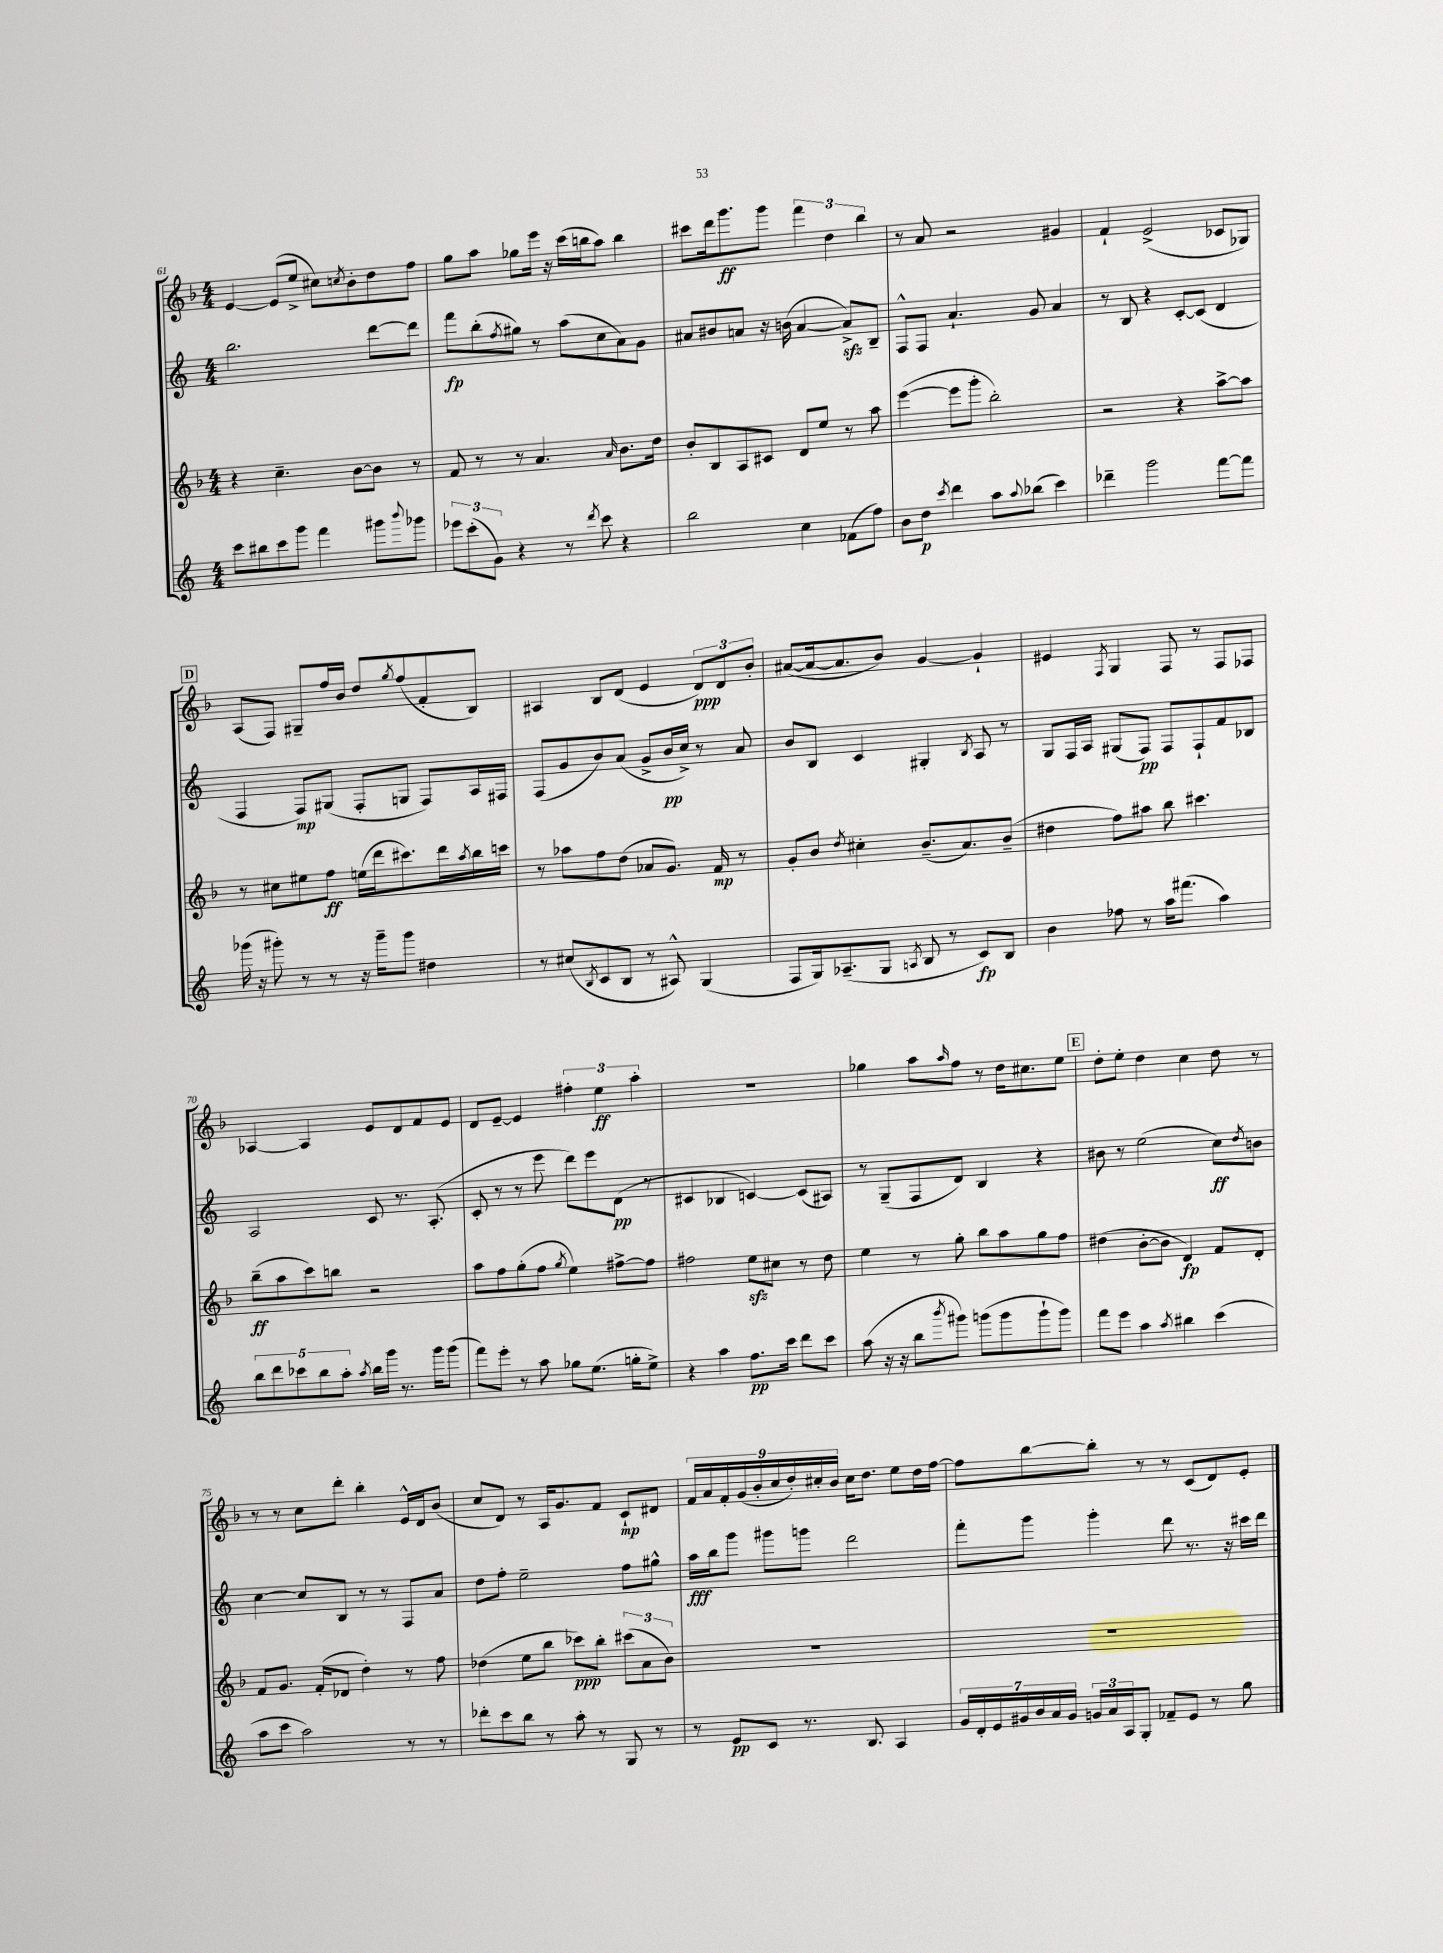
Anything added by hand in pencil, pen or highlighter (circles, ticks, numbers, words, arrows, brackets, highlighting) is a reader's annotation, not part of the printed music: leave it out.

**kern	**kern	**kern	**kern
*staff4	*staff3	*staff2	*staff1
*clefG2	*clefG2	*clefG2	*clefG2
*k[]	*k[b-]	*k[]	*k[b-]
*M4/4	*M4/4	*M4/4	*M4/4
8ccc	4r	2.bb	[4e
8bb#	.	.	.
8ccc	4.cc~	.	(8e]
8ggg	.	.	8ee^
4fff	.	.	8cc#)
.	.	.	8qcc
.	[8b-	.	8b-'
8ggg#	8b-]	[8ddd	8dd
8qqbbb	.	.	.
8ggg-	8r	8ddd]	8ff
=	=	=	=
12eee-	8f	8fff	8gg
(12ccc'	.	.	.
.	8r	(8bb'	8aa
12g)	.	.	.
.	.	8qff	.
4r	8r	8gg#)	8gg-
.	4.a	8r	16eee
.	.	.	16r
8r	.	(8aa	(16ccc
.	.	.	16bb
8qddd	.	.	.
8ccc	.	8cc	8aa)
.	16qqa	.	.
4r	8.b-	8a)	4bb
.	.	8g	.
.	16dd	.	.
=	=	=	=
2bb	8b-'	8a#	8ccc#
.	8B-	8b#	16ddd
.	.	.	8.ggg
.	8A	8a	.
.	8c#	16r	8ggg
.	.	(16b	.
4cc	8d	[4a	6fff
.	8ee	.	.
.	.	.	6dd
(8f-	8r	8a^])	.
.	.	.	6bb-
8ff)	8aa	8B~	.
=	=	=	=
8b	([4eee	8F^^	8r
8dd	.	8F	8a
8qccc	.	.	.
4ddd	8eee]	4.a`	2r
.	8ggg'	.	.
8aa	2bb-')	.	.
8qqaa	.	.	.
(8bb-	.	8g	.
4ccc)	.	4a	4g#
=	=	=	=
4ddd-~	2r	8r	4f`
.	.	8B	.
2ggg	.	4r	(2e^
.	4r	[8c'	.
.	.	(8c]	.
[8fff	[8aa^	4d	8c-
8fff]	8aa]	.	8G-)
=	=	=	=
(16ggg-	8r	4F	(8A
16r	.	.	.
8ggg#')	8cc#	.	8F)
8r	8ee#	8F)	8G#~
8r	8ff	(8G#	16ff
.	.	.	16b-
16r	(16ee	8F'	8dd
16ggg#~	16ddd	.	.
.	.	.	8qgg
8ggg#	8.ccc#)	8G	(8ff
4dd#	.	8F)	8f'
.	16ddd	.	.
.	8qaa	.	.
.	16bb-	16A	8B-)
.	16ccc	16F#	.
=	=	=	=
8r	8r	(8F	4A#
(8cc#	8aa-	8g	.
8qB	.	.	.
8c	8ff	8b)	8B-
8B	(8dd	(8a	(8d
8r	8a-	8g^	4e
8A#^^)	8.g)	16b	.
.	.	16cc^)	.
(4G	.	8r	12d)
.	16f	.	.
.	.	.	12d
.	8r	8a	.
.	.	.	12b-'
=	=	=	=
8F	8g'	8b	([8a#
16G)	8b-	8B	16a#_
(8.A-~	.	.	8.a#]
.	8qdd	.	.
.	4cc#'	4c	.
8G	.	.	8b-)
8qA	.	.	.
8B	(8.b-~	4G#'	[4g
8r	.	.	.
.	8.a)	.	.
.	.	8qB	.
8c)	.	8A	4g`]
8B	(8b-~	8r	.
=	=	=	=
4b	4dd#	8G	4e#
.	.	16F	.
.	.	16A	.
.	.	.	8qF
8ff-	8ff)	(8G#	4G
8r	8aa#	8F)	.
16aa	8bb-	8F	8F
(8.fff#	.	.	.
.	4.ccc#	8F`	8r
4aa)	.	8f	8F
.	.	8B-	8F-
=	=	=	=
10bb	(8bb-~	2A	[4A-
10ddd	.	.	.
.	8aa	.	.
10ccc-	.	.	.
.	8ccc)	.	4A-]
10bb	.	.	.
.	8bb	.	.
10aa'	.	.	.
8qaa	.	.	.
16bb	2r	8c	8e
16ggg	.	.	.
8.r	.	8.r	8d
.	.	.	8f
16ggg	.	(8.A'	.
(8ggg	.	.	8e
=	=	=	=
8fff)	8aa	8c'	8d
8eee'	8ff	8r	[8e~
8r	(8gg'	8r	4e]
8aa	8ff	8eee	.
.	8qgg	.	.
8gg-	4ee)	8ddd)	6ff#'
(8.ee	.	8eee	.
.	.	.	6ee
.	[8ff#^	(8d	.
16gg'	.	.	.
.	.	.	6aa'
8ee^)	8ff#]	8r	.
=	=	=	=
4r	2ff#	4c#	1r
4aa	.	4B-	.
8.ff	8ee	[4c)	.
.	8cc#	.	.
16ccc	.	.	.
8ddd	8r	(8c]	.
8ccc	8dd	8A#)	.
=	=	=	=
(8aa	4ee	8r	4gg-
16r	.	(8G~	.
16r	.	.	.
8bb	8r	8F	8aa
8qbbb	.	.	16qqaa
8ggg#)	8gg'	8d)	8ff
(8ggg	8bb-	4B	8r
8ggg	8aa	.	16dd
.	.	.	8.cc#
8ggg`	8gg	4r	.
8ggg)	8ff	.	8ee
=	=	=	=
8fff	(4dd#	8b#	8dd'
8eee	.	8r	8ee'
4aa	[8b-'	(2ee	4dd
.	8b-]	.	.
8qaa	.	.	.
4bb#	4d)	.	4cc
(4ccc	8f	8cc)	8dd
.	.	8qdd	.
.	8d'	8b	8r
=	=	=	=
8aa	8f	[4cc	8r
8ccc	8.g	.	8r
2aa)	.	8cc]	8cc
.	(16f'	.	.
.	8d-	8B	8ddd'
.	4dd')	8r	4bb-'
.	.	8r	.
8r	8r	8F	16e^^
.	.	.	16d
8r	8ff	8a	(8b-
=	=	=	=
8ddd-'	(4dd-	8dd	8cc
8ccc	.	8ff'	8d)
8bb	8ee	2ee~	8r
8r	8bb-	.	16A
.	.	.	8.g
8aa'	8ccc-)	.	.
8r	8bb-'	.	8f
8G	(12ccc#	8ff	8c`
.	12a	.	.
8r	.	8gg#^^	8d#
.	12b-)	.	.
=	=	=	=
8r	1r	16aa	18f
.	.	.	18a
.	.	16bb	.
.	.	.	18f'
8e	.	8ggg	.
.	.	.	(18g
.	.	.	18b-'
8c	.	8ggg#	.
.	.	.	18cc
.	.	.	18dd')
8.r	.	8ggg	.
.	.	.	18cc#'
.	.	.	18b-
.	.	2ddd	16cc#
8.B	.	.	8.dd
4A	.	.	8ee
.	.	.	16dd
.	.	.	[16ff
=	=	=	=
28g	1r	8fff'	8ff]
28d'	.	.	.
28e	.	.	.
28g#	.	.	.
.	.	8ggg	[8bb-
28b	.	.	.
28a	.	.	.
28g#	.	.	.
24g	.	4ggg'	8bb-']
24a	.	.	.
24A	.	.	.
8G'	.	.	8r
8f-~	.	8ddd	8r
8e	.	8.r	(8c
8r	.	.	8d)
.	.	16r	.
8gg	.	16ccc#	8e'
.	.	16ddd	.
==	==	==	==
*-	*-	*-	*-
